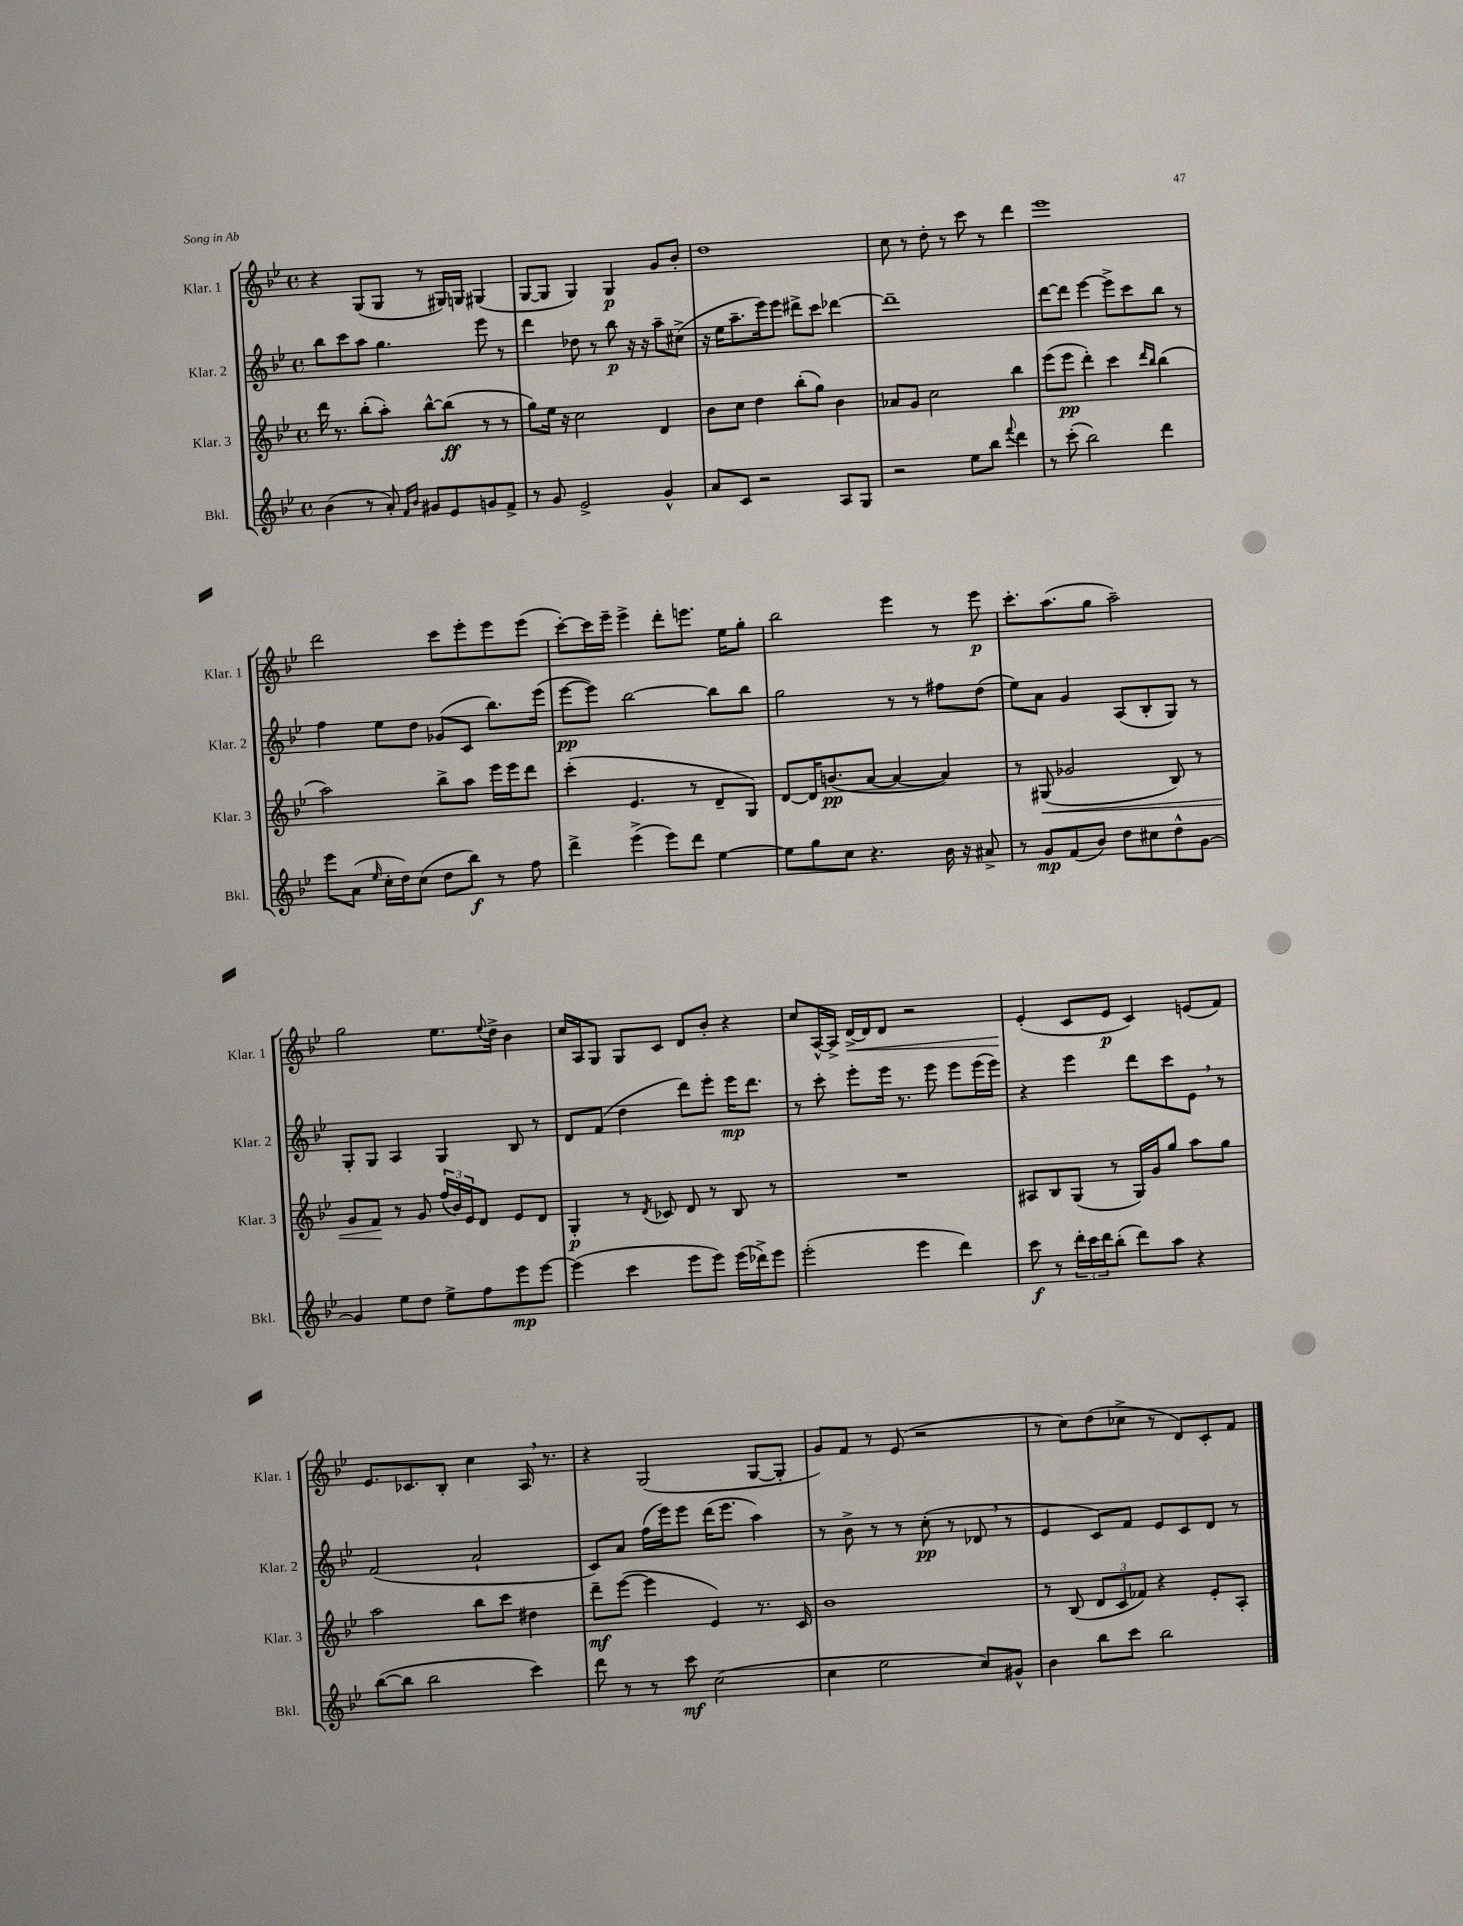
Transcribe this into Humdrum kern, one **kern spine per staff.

**kern	**kern	**kern	**kern
*staff4	*staff3	*staff2	*staff1
*clefG2	*clefG2	*clefG2	*clefG2
*k[b-e-]	*k[b-e-]	*k[b-e-]	*k[b-e-]
*M4/4	*M4/4	*M4/4	*M4/4
*met(c)	*met(c)	*met(c)	*met(c)
(4b-	16ddd	8bb-	4r
.	8.r	.	.
.	.	8ccc	.
8r	(8bb-'	8aa	(8G
8a')	8aa')	4.gg	8G
16qqf	.	.	.
16qqb-	.	.	.
8g#	[8bb-^^	.	8r
8e-	(8bb-]	.	16G#)
.	.	.	16G
8g	8r	8eee-	(4G#
8f^	8r	8r	.
=	=	=	=
8r	8gg)	4ddd	[8G
8g	16ee-	.	8G]
.	16r	.	.
2e-^	2cc	8dd-	4G)
.	.	8r	.
.	.	8bb-	4G
.	.	16r	.
.	.	16r	.
4g^^	4d	8aa~	8g
.	.	(8cc#^	8b-'
=	=	=	=
8a	8b-	16r	1dd
.	.	16ee-	.
8c	8cc	8.aa~	.
2r	4dd	.	.
.	.	16eee-)	.
.	.	8eee-	.
.	(8bb-'	8ddd#^	.
.	8gg)	8ccc	.
8A	4b-	[4ddd-	.
8G	.	.	.
=	=	=	=
2r	8a-	1ddd-~]	8cc
.	8g	.	8r
.	2cc	.	8dd'
.	.	.	8r
8ee-	.	.	8ccc
8bb-	.	.	8r
8qqfff	.	.	.
4ddd	4bb-	.	4ddd
=	=	=	=
8r	(8eee-	[8ddd	1eee-
(8ccc'	8eee-	8ddd]	.
2bb-)	4ddd')	[4eee-	.
.	4ccc	8eee-^]	.
.	.	8ccc	.
.	16qqddd	.	.
.	16qqbb-	.	.
4ddd	(4bb-	8bb-	.
.	.	8r	.
=	=	=	=
8eee-	2aa)	4ff	2ddd
(8a	.	.	.
16qqee-	.	.	.
16cc'	.	8ee-	.
16dd)	.	.	.
(8cc	.	8dd	.
8dd	8bb-^	(8g-	8ccc
8bb-)	8aa	8c	8eee-'
8r	16eee-	8.bb-)	8eee-
.	16eee-	.	.
8ff	8ddd	.	(8eee-
.	.	(16eee-	.
=	=	=	=
4ddd^	(4ccc'	[8eee-	[8ccc')
.	.	8eee-])	16ccc]
.	.	.	16eee-~
(4eee-^	4.e-	[2bb-	4eee-^
8eee-)	.	.	8ddd'
8ddd	8r	.	8.eee
[4ee-	8d~	8bb-]	.
.	.	.	16ee-
.	8G)	8bb-	8gg'
=	=	=	=
8ee-]	[8d	2gg	2bb-
8gg	16d]	.	.
.	(8.b	.	.
8cc	.	.	.
4.r	[8a	.	.
.	4a_	8r	4eee-
.	.	8r	.
16b-	4a])	8ff#	8r
16r	.	.	.
8a#^	.	(8dd	8eee-
=	=	=	=
8r	8r	8ee-)	8.ccc'
8g	(8G#	8a	.
.	.	.	(8.aa
(8f	2g-	4g	.
8b-)	.	.	8gg
8dd	.	(8A	2aa~)
8cc#	.	8B-'	.
8dd^^	8B-)	8G)	.
[8g	8r	8r	.
=	=	=	=
4g]	8g	8G'	2gg
.	8f	8G	.
8ee-	8r	4A	.
8dd	8g	.	.
8ee-^	(24ff	4G	8.ee-
.	24b-)	.	.
.	24e-	.	.
8ff	8d	.	.
.	.	.	8qqee-
.	.	.	16dd^
8eee-	8e-	8B-	4b-
[8eee-	8d	8r	.
=	=	=	=
(4eee-]	4G'	8d	16cc
.	.	.	16A
.	.	(8f	8G
4ccc	8r	4dd	8G
.	8qd	.	.
.	8c-	.	8c
8eee-	8d	8ddd)	8d
8eee-)	8r	8eee-'	8b-'
(16eee-	8B-	16eee-	4r
16ddd-^)	.	8.ddd	.
8eee-	8r	.	.
=	=	=	=
(2eee-'	1r	8r	8cc
.	.	8ccc'	[16A^^
.	.	.	16A^]
.	.	8eee-'	[16d^
.	.	.	16d]
.	.	16eee-	8d
.	.	8.r	.
4eee-	.	.	2r
.	.	8eee-	.
4ddd)	.	8eee-	.
.	.	(16eee-	.
.	.	16eee-)	.
=	=	=	=
8ccc	8A#	4r	(4e-'
8r	8B-	.	.
24ddd'	(8G	4eee-	8c
24ccc	.	.	.
24ddd	.	.	.
(8bb-'	8r	.	8e-
8ddd)	16G)	8ddd	4c)
.	16g	.	.
8aa	8gg	8ccc	.
4r	8aa	8e-	(8e
.	8gg	8r	8f)
=	=	=	=
([8bb-	2aa	(2f	8.e-
8bb-]	.	.	.
.	.	.	8.c-
2bb-	.	.	.
.	.	.	8B-'
.	8bb-	2a`	4cc
.	8ccc	.	.
4ccc)	4dd#	.	16A
.	.	.	8.r
=	=	=	=
8ddd	8ddd~	8c)	4r
8r	([8eee-	8a	.
8r	4eee-]	(16ff	(2G
.	.	16eee-)	.
8ccc	.	8eee-	.
(2cc	4e-)	(16ddd	.
.	.	8.eee-	.
.	8.r	4aa)	[8G
.	.	.	8G']
.	16c	.	.
=	=	=	=
4cc	1b-	8r	8g)
.	.	8b-^	8f
2ee-	.	8r	8r
.	.	8r	(8e-
.	.	(8cc'	2r
.	.	8r	.
8cc)	.	8d-	.
8g#^^	.	8r	.
=	=	=	=
4b-	8r	4e-	8r
.	(8B-	.	8cc)
8bb-	12d	8c)	(8dd
.	12c	.	.
8ccc	.	8f	8cc-^
.	12f-)	.	.
2bb-	4r	8e-	8r
.	.	8c	8d)
.	8e-'	8d	8c'
.	8A'	8r	8f
==	==	==	==
*-	*-	*-	*-
